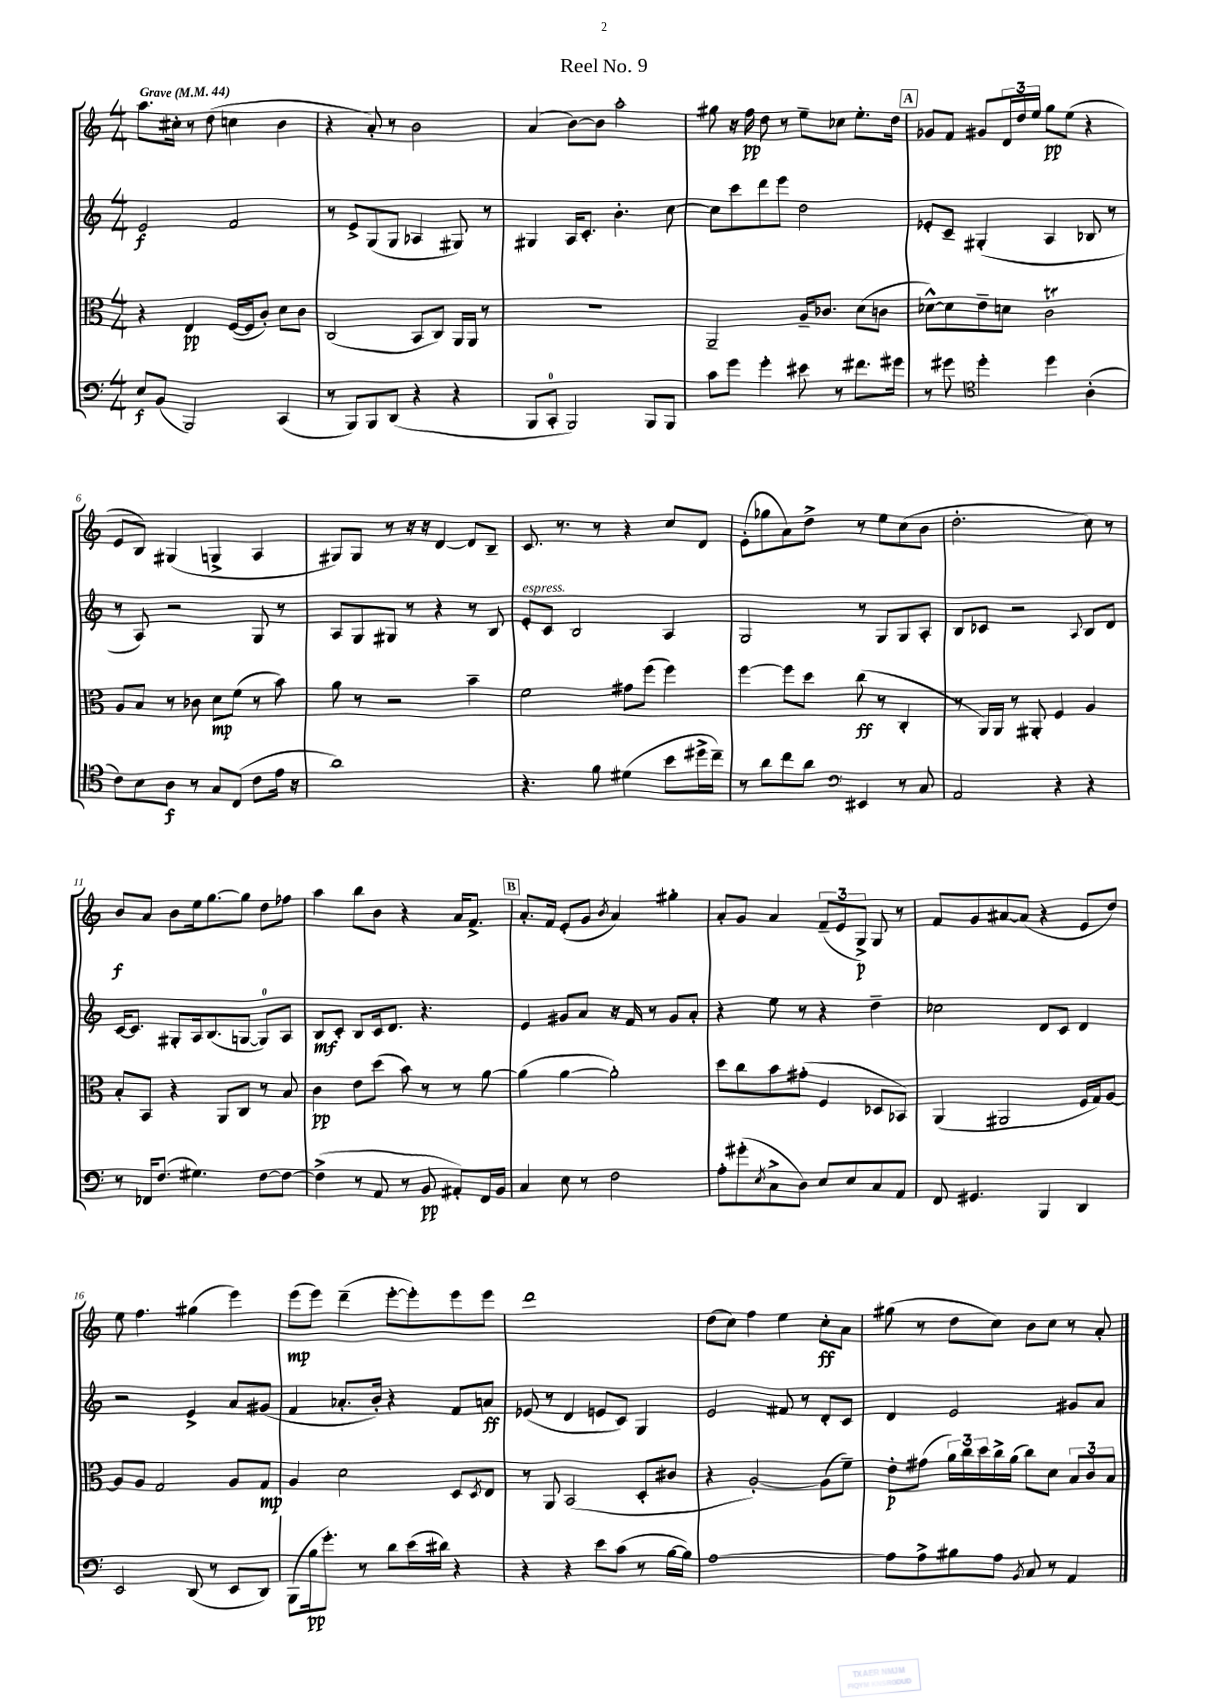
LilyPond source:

\header { title = "Reel No. 9" }
<<
\new StaffGroup <<
\new Staff = "s0" {
    \clef treble \key c \major \numericTimeSignature \time 4/4 \tempo "Grave" 4 = 44
    a''8. cis''16-. r8 d''8( c''4 b'4 |
    r4 a'8-.) r8 b'2 |
    a'4( b'8~) b'8 a''2-. |
    gis''8 r16 f''16\pp d''8 r8 e''8-- ces''8 e''8.-. d''16 |
    \mark \markup { \box "A" } ges'8 f'8 gis'8 \tuplet 3/2 { d'16 d''16 e''16 } g''8\pp e''8( r4 |
    e'8 b8) gis4( g4-> a4 |
    gis8) gis8 r8 r16 r16 d'4~ d'8 b8-- |
    c'8. r8. r8 r4 c''8 d'8 |
    e'8-.( ges''8 a'8) d''8-> r8 e''8 c''8( b'8 |
    d''2.-. c''8) r8 |
    b'8\f a'8 b'8 e''16 g''8.~ g''8 d''8 fes''8 |
    a''4 b''8 b'8 r4 a'16 f'8.-> |
    \mark \markup { \box "B" } a'8.-. f'16 e'8-.( g'8 \acciaccatura { b'8 } a'4) gis''4-. |
    a'8-. g'8 a'4 \tuplet 3/2 { f'8--( e'8 g8->\p) } g8 r8 |
    f'8 g'8 ais'8~ ais'8( r4 e'8 d''8) |
    e''8 f''4. gis''4( e'''4) |
    e'''8\mp( e'''8) d'''4--( e'''8~-. e'''8-.) e'''8 e'''8 |
    d'''1 |
    d''8( c''8) f''4 e''4 c''8-.\ff a'8 |
    gis''8( r8 d''8 c''8) b'8 c''8 r8 a'8-. \bar "|." |
}
\new Staff = "s1" {
    \clef treble \key c \major \numericTimeSignature \time 4/4
    e'2\f f'2 |
    r8 e'8-> g8( g8 aes4 gis8) r8 |
    gis4 a16 c'8.-. b'4.-. c''8~ |
    c''8 c'''8 d'''8 e'''8 d''2 |
    \mark \markup { \box "A" } ees'8-. c'8-- gis4-.( a4 bes8 r8 |
    r8 a8) r2 g8 r8 |
    a8 g8 gis8 r8 r4 r8 b8 |
    e'8-.^\markup { \italic "espress." } c'8 b2 a4 |
    g2 r8 g8 g8 a8-. |
    b8 ces'8 r2 \appoggiatura { a8 } b8 d'8 |
    c'16~ c'8. gis8-. a16 b8.( g8~ g8-0) a8 |
    b8\mf c'8-. b8 c'16 d'8. r4. |
    \mark \markup { \box "B" } e'4 gis'8 a'8 r16 f'16 r8 gis'8 a'8-. |
    r4 e''8 r8 r4 d''4-- |
    ces''2 d'8 c'8 d'4 |
    r2 e'4-> a'8 gis'8( |
    f'4 aes'8.-. b'16-.) r4 f'8 a'8\ff |
    ees'8( r8 d'4 e'8 c'8) g4 |
    e'2 fis'8 r8 d'8-. c'8 |
    d'4 e'2 gis'8 a'8 \bar "|." |
}
\new Staff = "s2" {
    \clef alto \key c \major \numericTimeSignature \time 4/4
    r4 e4\pp f16~( f16 c'8-.) d'8 c'8 |
    c2( b,8 c8) a,16 a,16 r8 |
    R1 |
    a,2-- a16-- ces'8. d'8( c'8 |
    \mark \markup { \box "A" } des'8~-^) des'8 e'8-- d'8 c'2\trill |
    a8 b8 r8 ces'8 d'8\mp f'8( r8 b'8) |
    a'8 r8 r2 b'4-- |
    f'2 gis'8 f''8( f''4) |
    f''4~ f''8 d''8 c''8\ff( r8 c4-. |
    r8 a,16) a,16 r8 ais,8-. f4 a4 |
    b8-. b,8 r4 a,8 c8 r8 b8 |
    c'4\pp e'8 d''8( b'8) r8 r8 a'8~ |
    \mark \markup { \box "B" } a'4( a'4~ a'2-.) |
    d''8 c''8 b'8 gis'8-.( f4 des8 bes,8) |
    a,4( ais,2 f16 g16) a8~ |
    a8 a8 g2 a8 g8\mp |
    a4 d'2 d8 \acciaccatura { d8 } e8 |
    r8 a,8 b,2( d8-. cis'8 |
    r4 a2~-.) a8( f'8--) |
    e'8-.\p gis'8( \tuplet 3/2 { a'16) c''16 d''16 } c''16-> a'16( c''8) d'8 \tuplet 3/2 { b8 c'8 b8 } \bar "|." |
}
\new Staff = "s3" {
    \clef bass \key c \major \numericTimeSignature \time 4/4
    e8\f b,8( b,,2) c,4( |
    r8 b,,8) b,,8 d,8( r4 r4 |
    b,,8 c,8-0-. b,,2) b,,8 b,,8 |
    c'8 g'8 g'4-. eis'8 r8 fis'8. gis'16 |
    \mark \markup { \box "A" } r8 gis'8 \clef tenor d''4-. d''4 a4-.( |
    c'8) b8 a8\f r8 g8 c8( c'8 e'16 r16 |
    a'1) |
    r4. f'8 dis'4( b'8 dis''16-> c''16--) |
    r8 a'8 c''8 a'8 \clef bass eis,4 r8 c8 |
    a,2 r4 r4 |
    r8 fes,16 f8.( gis4.) f8~ f8~ |
    f4->( r8 a,8 r8 b,8\pp ais,8-.) f,16 b,16 |
    \mark \markup { \box "B" } c4 e8 r8 f2 |
    a8-. gis'8-.( \acciaccatura { e8 } c8-> d8) e8 e8 c8 a,8 |
    f,8 gis,4. b,,4 d,4 |
    e,2 d,8( r8 e,8 d,8) |
    b,,8( b16\pp g'8.-.) r8 d'8 e'16( dis'16) r4 |
    r4 r4 e'8 c'8( r8 b16~ b16) |
    a1~ |
    a8 a8-> bis8 a8 \acciaccatura { b,8 } c8 r8 a,4 \bar "|." |
}
>>
>>
